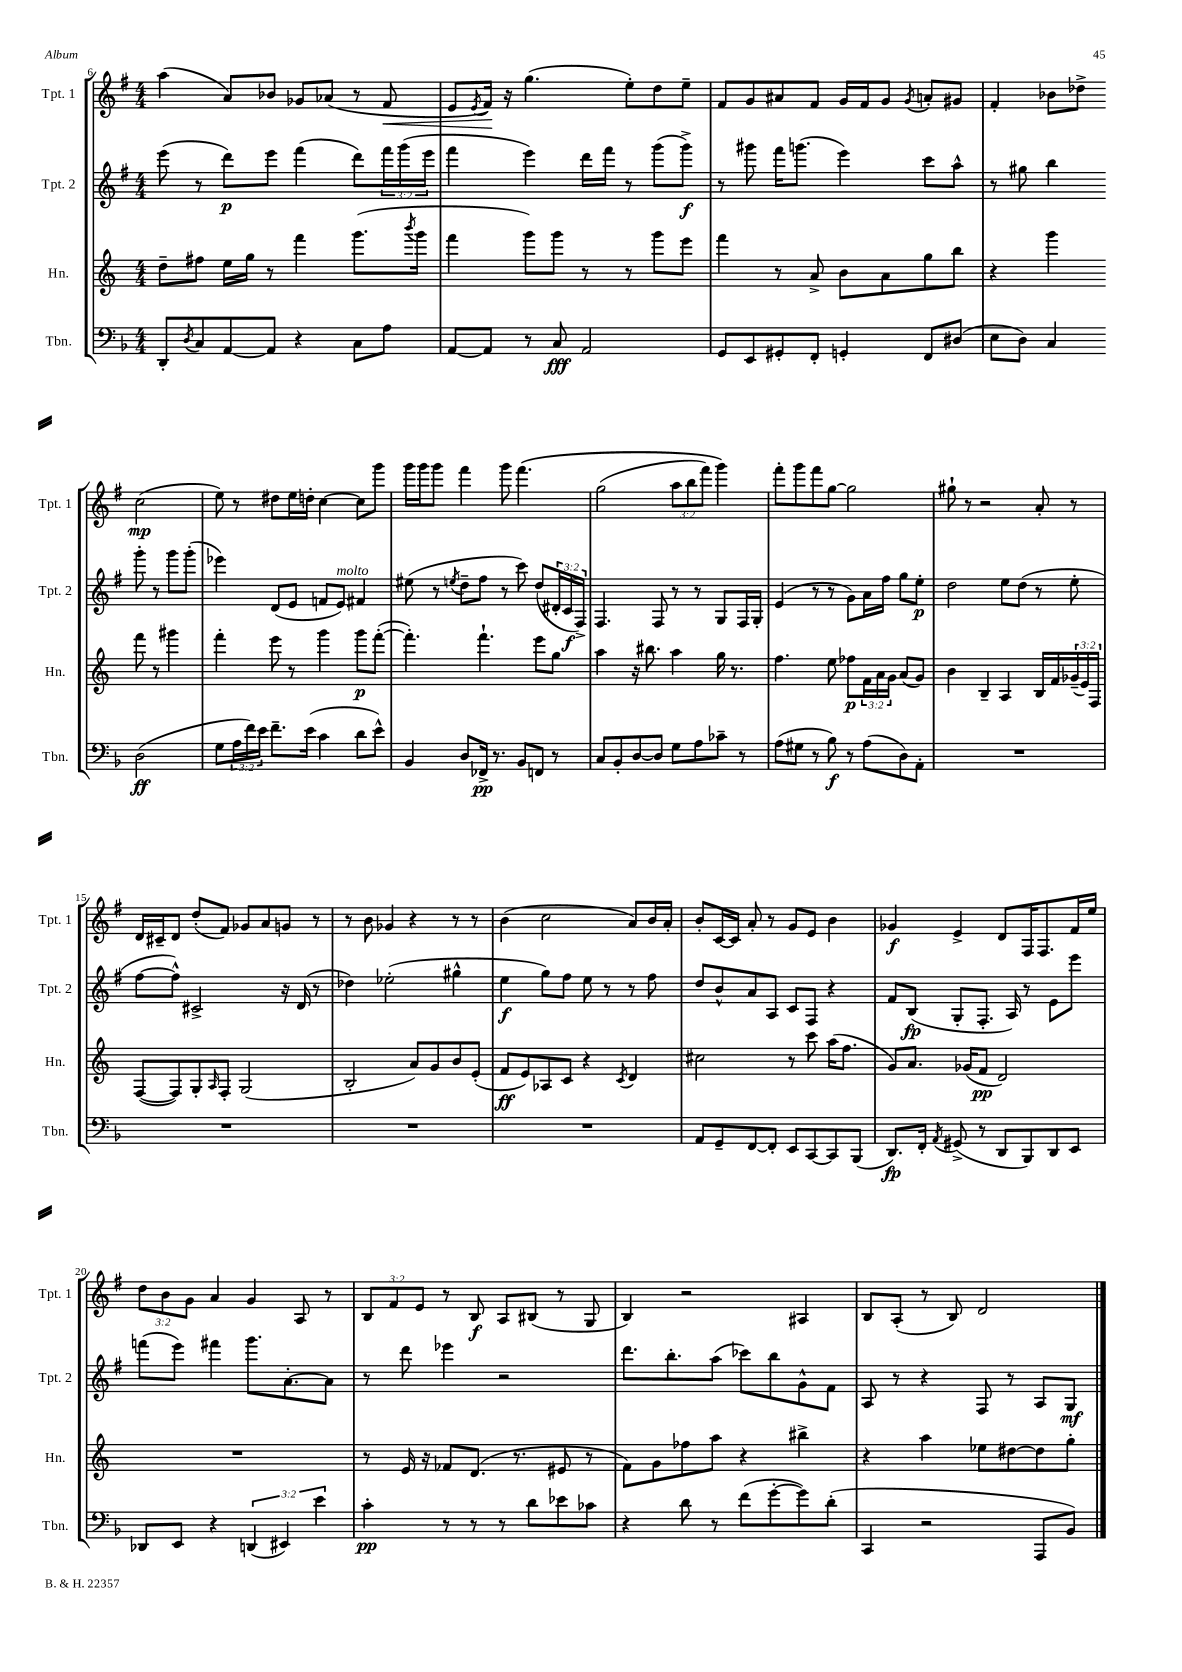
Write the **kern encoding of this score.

**kern	**kern	**kern	**kern
*staff4	*staff3	*staff2	*staff1
*clefF4	*clefG2	*clefG2	*clefG2
*k[b-]	*k[]	*k[f#]	*k[f#]
*M4/4	*M4/4	*M4/4	*M4/4
8DD'/L	8dd~\L	(8eee\	(4aa\
8qD/	.	.	.
8C/	8ff#\J	8r	.
[8AA/	16ee\LL	8ddd\L)	8a/L)
.	16gg\JJ	.	.
8AA/]J	8r	8eee\J	8b-/J
4r	4fff\	(4fff#\	8g-/L
.	.	.	(8a-/J
8C\L	(8.ggg\L	8ddd\L)	8r
8A\J	.	24fff#\L	8f#/
.	.	(24ggg\	.
.	8qbbb/	.	.
.	16ggg\Jk	.	.
.	.	24eee\JJ	.
=	=	=	=
[8AA/L	4fff\	4fff#\	8e/L
.	.	.	8qe/
8AA/]J	.	.	16f#/Jk)
.	.	.	16r
8r	8ggg\L)	4eee\)	(4.gg\
8C/	8ggg\J	.	.
2AA/	8r	16ddd\LL	.
.	.	16fff#\JJ	.
.	8r	8r	8ee'\L)
.	8ggg\L	(8ggg\L	8dd\
.	8eee\J	8ggg^\J)	8ee~\J
=	=	=	=
8GG/L	4fff\	8r	8f#/L
8EE/	.	8ggg#\	8g/
8GG#'/	8r	16fff#\LK	8a#/
.	.	(8.ggg\J	.
8FF'/J	8a^/	.	8f#/J
4GG'/	8b\L	4eee\)	16g/LL
.	.	.	16f#/J
.	8a\	.	8g/J
.	.	.	8qg/
8FF/L	8gg\	8ccc\L	8a'/L
(8D#/J	8bb\J	8aa^^\J	8g#/J
=	=	=	=
8E\L	4r	8r	4f#'/
8D\J)	.	8gg#\	.
4C/	4ggg\	4bb\	8b-\L
.	.	.	8dd-^\J
(2D\	8fff\	8ggg'\	(2cc\
.	8r	8r	.
.	4ggg#\	8ggg\L	.
.	.	(8ggg'\J	.
=	=	=	=
8G\L	4fff'\	4eee-\)	8ee\)
24A\L	.	.	8r
24f\)	.	.	.
24e\JJ	.	.	.
8.f~\L	8eee\	(8d/L	8dd#\L
.	8r	8e/J	16ee\L
(16e\Jk	.	.	16dd'\JJ
4c\	4ggg\	8f/L	[4cc\
.	.	8e/J)	.
8d\L	8ggg\L	4f#/	8cc\]L
8e^^\J)	([8fff'\J	.	8ggg\J
=	=	=	=
4BB-/	4.fff'\])	(8ee#\	16ggg\LL
.	.	.	16ggg\J
.	.	8r	8ggg\J
.	.	8qee/	.
8D/L	.	8dd~\L	4fff#\
16FF-^/Jk	4.fff`\	8ff#\J	.
8.r	.	.	.
.	.	8r	8ggg\
8BB-/L	.	8ccc\)	&(4.fff#\
8FF/J	8eee\L	(8dd/L	.
8r	8gg\J	24d#'/L	.
.	.	24c/	.
.	.	24F#^/JJ)	.
=	=	=	=
8C/L	4aa\	4.F#/	(2gg\
8BB-'/	.	.	.
[8D/	16r	.	.
.	8.bb#\	.	.
8D/]J	.	8F#/	.
8G\L	4aa\	8r	12aa\L
.	.	.	12bb\
8A\	.	8r	.
.	.	.	12fff#\J)
8c-~\J	16gg\	8G/L	4ggg\&)
.	8.r	.	.
8r	.	16F#/L	.
.	.	16G'/JJ	.
=	=	=	=
(8A\L	4.ff\	(4e/	8fff#'\L
8G#\J	.	.	8ggg\
8r	.	8r	8fff#\
8B-\)	8ee\	8r	[8gg\J
8r	8ff-\L	8g\L)	2gg\]
(8A\L	24f\L	16a\L	.
.	24a\	.	.
.	.	16ff#\JJ	.
.	24g\JJ	.	.
8D\)	(8a/L	8gg\L	.
8AA'\J	8g/J)	8ee'\J	.
=	=	=	=
1r	4b\	2dd\	8gg#`\
.	.	.	8r
.	4B~/	.	2r
.	4A/	8ee\L	.
.	.	(8dd\J	.
.	16B/LL	8r	8a'/
.	16f/	.	.
.	(24g-~/	8ee'\	8r
.	24e/)	.	.
.	24F/JJ	.	.
=	=	=	=
1r	([8F/L	[8ff#\L	16d/LL
.	.	.	16c#~/J
.	8F/])	8ff#^^\]J)	8d/J
.	8G'/	2c#^/	(8dd'/L
.	16qqA/	.	.
.	8F'/J	.	8f#/J)
.	(2G/	.	8g-/L
.	.	.	8a/
.	.	16r	8g/J
.	.	(16d/	.
.	.	8r	8r
=	=	=	=
1r	2B'/	4dd-\)	8r
.	.	.	8b\
.	.	(2ee-'\	4g-/
.	8a/L)	.	4r
.	8g/	.	.
.	8b/	4gg#^^\	8r
.	(8e'/J	.	8r
=	=	=	=
1r	8f/L	4ee\	(4b\
.	8e/)	.	.
.	8A-/	8gg\L)	2cc\
.	8c/J	8ff#\J	.
.	4r	8ee\	.
.	.	8r	.
.	8qc/	.	.
.	4d/	8r	8a/L)
.	.	8ff#\	16b/L
.	.	.	16a'/JJ
=	=	=	=
8AA/L	2cc#\	8dd/L	8b'/L
8GG~/	.	8b^^/	[16c/L
.	.	.	16c/]JJ
[8FF/	.	8a/	8a'/
8FF'/]J	.	8A/J	8r
8EE/L	8r	8c/L	8g/L
[8CC/	8ccc\	8F#/J	8e/J
8CC/]	(16aa\LK	4r	4b\
.	8.ff\J	.	.
(8BBB-/J	.	.	.
=	=	=	=
8.DD/L)	8g/L)	8f#/L	4g-/
.	8.a/J	(8B/J	.
16FF'/Jk	.	.	.
8qAA/	.	.	.
(8GG#^/	.	8G'/L	4e^/
.	(16g-/LK	.	.
8r	8f/J	8.F#'/J	.
8DD/L	2d/)	.	8d/L
.	.	16A/)	.
8BBB-/)	.	8r	16F#/K
.	.	.	8.F#/
8DD/	.	8e\L	.
8EE/J	.	8eee\J	16f#/L
.	.	.	16ee/JJ
=	=	=	=
8DD-/L	1r	(8fff\L	12dd\L
.	.	.	12b\
8EE/J	.	8eee\J)	.
.	.	.	12g\J
4r	.	4fff#\	4a/
(6DD/	.	8.ggg\L	4g/
6EE#/)	.	.	.
.	.	[8.a'\	.
.	.	.	8A/
6e\	.	.	.
.	.	8a\]J	8r
=	=	=	=
4c'\	8r	8r	12B/L
.	.	.	12f#/
.	16e/	8ddd\	.
.	.	.	12e/J
.	16r	.	.
8r	8f-/L	4eee-\	8r
8r	(8.d/J	.	8B/
8r	.	2r	8A/L
.	8.r	.	.
8d\L	.	.	(8B#/J
8e-\	8e#/	.	8r
8c-\J	8r	.	8G/
=	=	=	=
4r	8f\L)	8.ddd\L	4B/)
.	8g\	.	.
.	.	8.bb'\	.
8d\	8ff-\	.	2r
8r	8aa\J	(8aa\J	.
(8f\L	4r	8ccc-\L)	.
[8g'\	.	8bb\	.
8g\])	4bb#^\	8g^^\	4A#/
(8d'\J	.	8f#\J	.
=	=	=	=
4CC/	4r	8A/	8B/L
.	.	8r	(8A'/J
2r	4aa\	4r	8r
.	.	.	8B/)
.	8ee-\L	8F#/	2d/
.	[8dd#\	8r	.
8AAA/L	8dd#\]	8A/L	.
8BB-/J)	8gg'\J	8G/J	.
==	==	==	==
*-	*-	*-	*-
